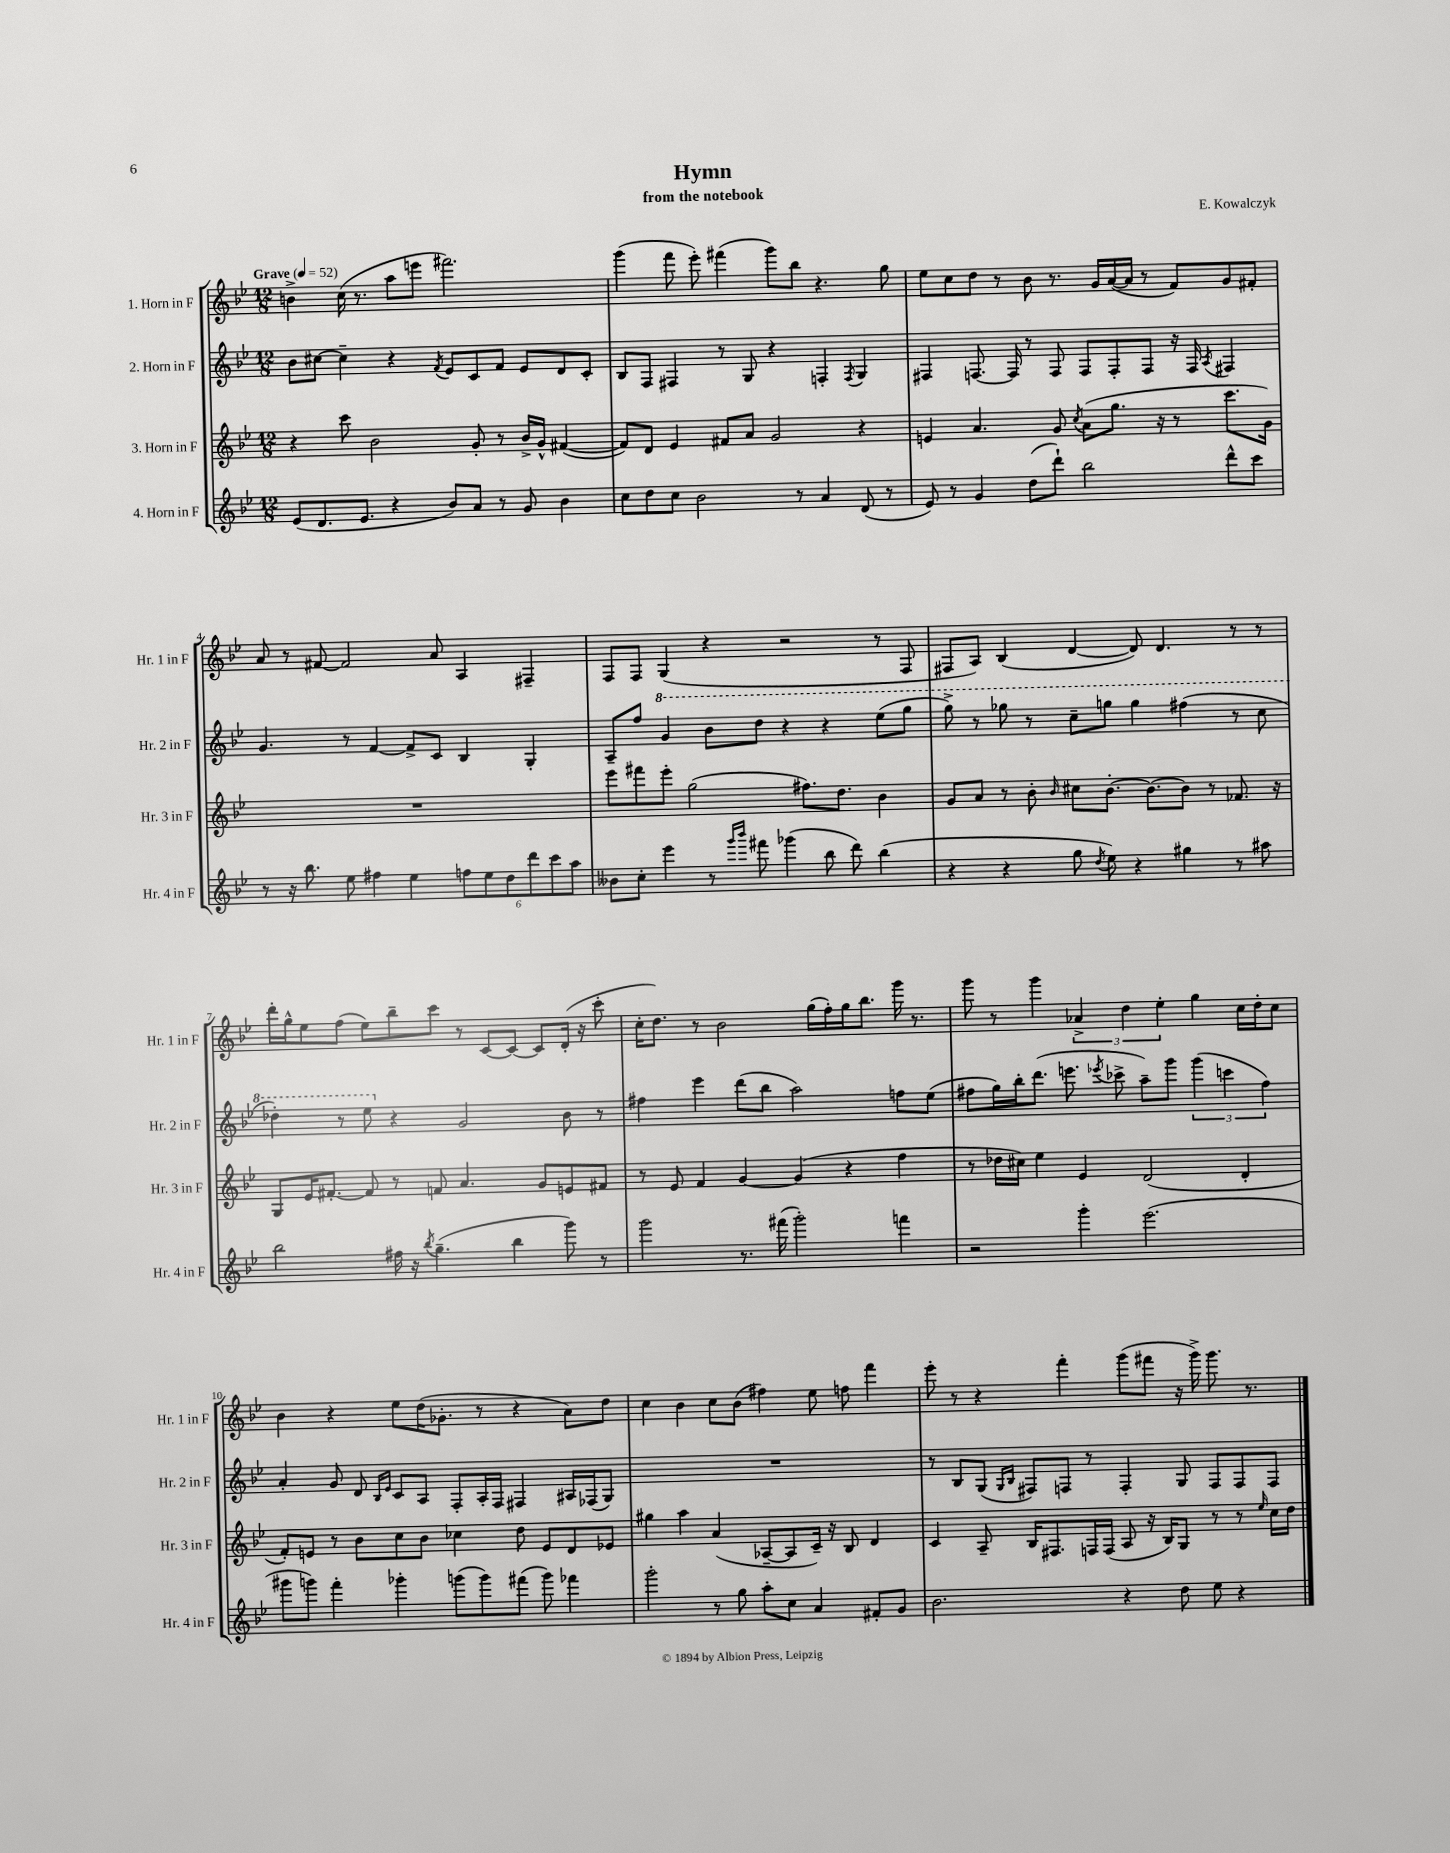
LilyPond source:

\header { title = "Hymn" composer = "E. Kowalczyk" subtitle = "from the notebook" }
<<
\new StaffGroup <<
\new Staff = "s0" \with { instrumentName = "1. Horn in F" shortInstrumentName = "Hr. 1 in F" } {
    \clef treble \key bes \major \numericTimeSignature \time 12/8 \tempo "Grave" 4 = 52
    \autoBeamOff b'4-> c''16( r8. a''8[ e'''8] fis'''2.) |
    g'''4( f'''8 ees'''8-.) fis'''4( g'''8[) bes''8] r4. g''8 |
    ees''8[ c''8 d''8] r8 bes'8 r8. g'16[ a'16~( a'16] r8 f'8[) g'8 fis'8]-. |
    a'8 r8 fis'8~ fis'2 a'8 a4 fis4-- |
    f8[ f8] g4( r4 r2 r8 f8 |
    fis8[ a8]) bes4( d'4~ d'8) d'4. r8 r8 |
    d'''16[-. g''16-^ ees''8 f''8]( ees''8[) bes''8-- c'''8] r8 c'8[~ c'8]~ c'8[ d'16]-.( r16 c'''8-. |
    c''16[-. d''8.]) r8 bes'2 g''16[( f''16-.) g''16 bes''8.] g'''16 r8. |
    g'''8 r8 g'''4 \tuplet 3/2 { aes'4-> d''4 ees''4-. } g''4 c''16[ d''16-. c''8] |
    bes'4 r4 ees''8[ d''16( ges'8.]-. r8 r4 a'8[) d''8] |
    c''4 bes'4 c''8[ bes'8]( fis''4) ees''8 f''8 f'''4 |
    ees'''8-. r8 r4 f'''4-. g'''8[( fis'''8] r16 g'''16->) g'''8. r8. \bar "|." |
}
\new Staff = "s1" \with { instrumentName = "2. Horn in F" shortInstrumentName = "Hr. 2 in F" } {
    \clef treble \key bes \major \numericTimeSignature \time 12/8
    \autoBeamOff bes'8[ cis''8]~ cis''4-- r4 \acciaccatura { f'8 } ees'8[ c'8 f'8] ees'8[ d'8 c'8]-. |
    bes8[ f8] fis4 r8 g8 r4 f4-. \acciaccatura { f8 } g4 |
    fis4 f8.~ f16 r8 f8 f8[ f8-. f8] r16 f16 \acciaccatura { a8 } fis4 |
    g'4. r8 f'4~ f'8[-> c'8] bes4 g4-. |
    a8[-- f''8] \ottava #1 g''4 bes''8[ d'''8] r4 r4 ees'''8[( g'''8] |
    g'''8->) r8 ges'''8 r8 c'''8[-- g'''8] g'''4 fis'''4( r8 c'''8 |
    des'''4-.) r8 ees'''8 \ottava #0 r4 g'2 bes'8 r8 |
    fis''4 ees'''4 d'''8[( bes''8] a''2) f''8[ ees''8]( |
    fis''8[ g''16) bes''16-. d'''8.]( e'''8. \acciaccatura { ees'''8 } ces'''8-> a''8[--) g'''8] \tuplet 3/2 { g'''4( c'''4 fis''4) } |
    a'4-. g'8 d'8 \grace { bes16[ ees'16] } c'8[ a8] f8[-. a16-. f16] fis4 ais16[ fes16( g8]) |
    R1. |
    r8 bes8[ g8]( \grace { g16[ bes16] } fis8[) f8] r8 f4-. g8 f8[ f8 f8] \bar "|." |
}
\new Staff = "s2" \with { instrumentName = "3. Horn in F" shortInstrumentName = "Hr. 3 in F" } {
    \clef treble \key bes \major \numericTimeSignature \time 12/8
    \autoBeamOff r4 c'''8 bes'2 g'8-. r8 bes'16[-> g'16]-^ fis'4~( |
    fis'8[) d'8] ees'4 fis'8[ a'8] g'2 r4 |
    e'4 a'4. g'8 \acciaccatura { c''8 } a'8[( g''8.] r16 r8 c'''8.[ g'16]) |
    R1. |
    ees'''8[ fis'''8 ees'''8]-. g''2( fis''8.[) d''8.] bes'4 |
    g'8[ a'8] r8 bes'8-. \grace { bes'16 } cis''8[ bes'8.]~-. bes'8.[~ bes'8] r8 fes'8. r16 |
    g8[ ees'16 fis'8.]~-. fis'8 r8 f'8 a'4. g'8[ e'8 fis'8] |
    r8 ees'8 f'4 g'4~ g'4( r4 f''4 |
    r8 des''16[ cis''16]) ees''4 ees'4 d'2( d'4-. |
    f'8[-.) e'8] r8 bes'8[ c''8 bes'8] ces''4 d''8 e'8[ d'8 ees'8] |
    gis''4 a''4 a'4( aes8[~-- aes8 c'16]--) r16 bes8 d'4 |
    c'4 a8-- bes16[ fis8. f16 f16]( a8 r16 bes16[) g8] r8 r8 \grace { ees''16 } c''16[ d''16] \bar "|." |
}
\new Staff = "s3" \with { instrumentName = "4. Horn in F" shortInstrumentName = "Hr. 4 in F" } {
    \clef treble \key bes \major \numericTimeSignature \time 12/8
    \autoBeamOff ees'8[( d'8. ees'8.] r4 bes'8[) a'8] r8 g'8 bes'4 |
    c''8[ d''8 c''8] bes'2 r8 a'4 d'8( r8 |
    ees'8) r8 g'4 d''8[( d'''8]-!) bes''2 d'''8[-^ c'''8] |
    r8 r16 bes''8. ees''8 fis''4 ees''4 \tuplet 6/4 { f''8[ ees''8 d''8 d'''8 c'''8 a''8] } |
    beses'8[ c''8]-. ees'''4 r8 \grace { g'''16[ bes'''16] } fis'''8 ges'''4( bes''8 d'''8) bes''4( |
    r4 r4 g''8 \acciaccatura { d''8 } ees''8) r4 gis''4 r8 ais''8 |
    bes''2 fis''16 r16 \acciaccatura { bes''8 } g''4.--( bes''4 g'''8) r8 |
    g'''2 r8. fis'''16( g'''2-.) f'''4 |
    r2 g'''4-. ees'''2.( |
    gis'''8[ g'''8]) f'''4-. ges'''4-. g'''8[( g'''8) fis'''8]( g'''8) fes'''4 |
    g'''2-. r8 g''8 a''8[-. c''8] a'4 fis'8[-. g'8] |
    bes'2. r4 d''8 ees''8 r4 \bar "|." |
}
>>
>>
